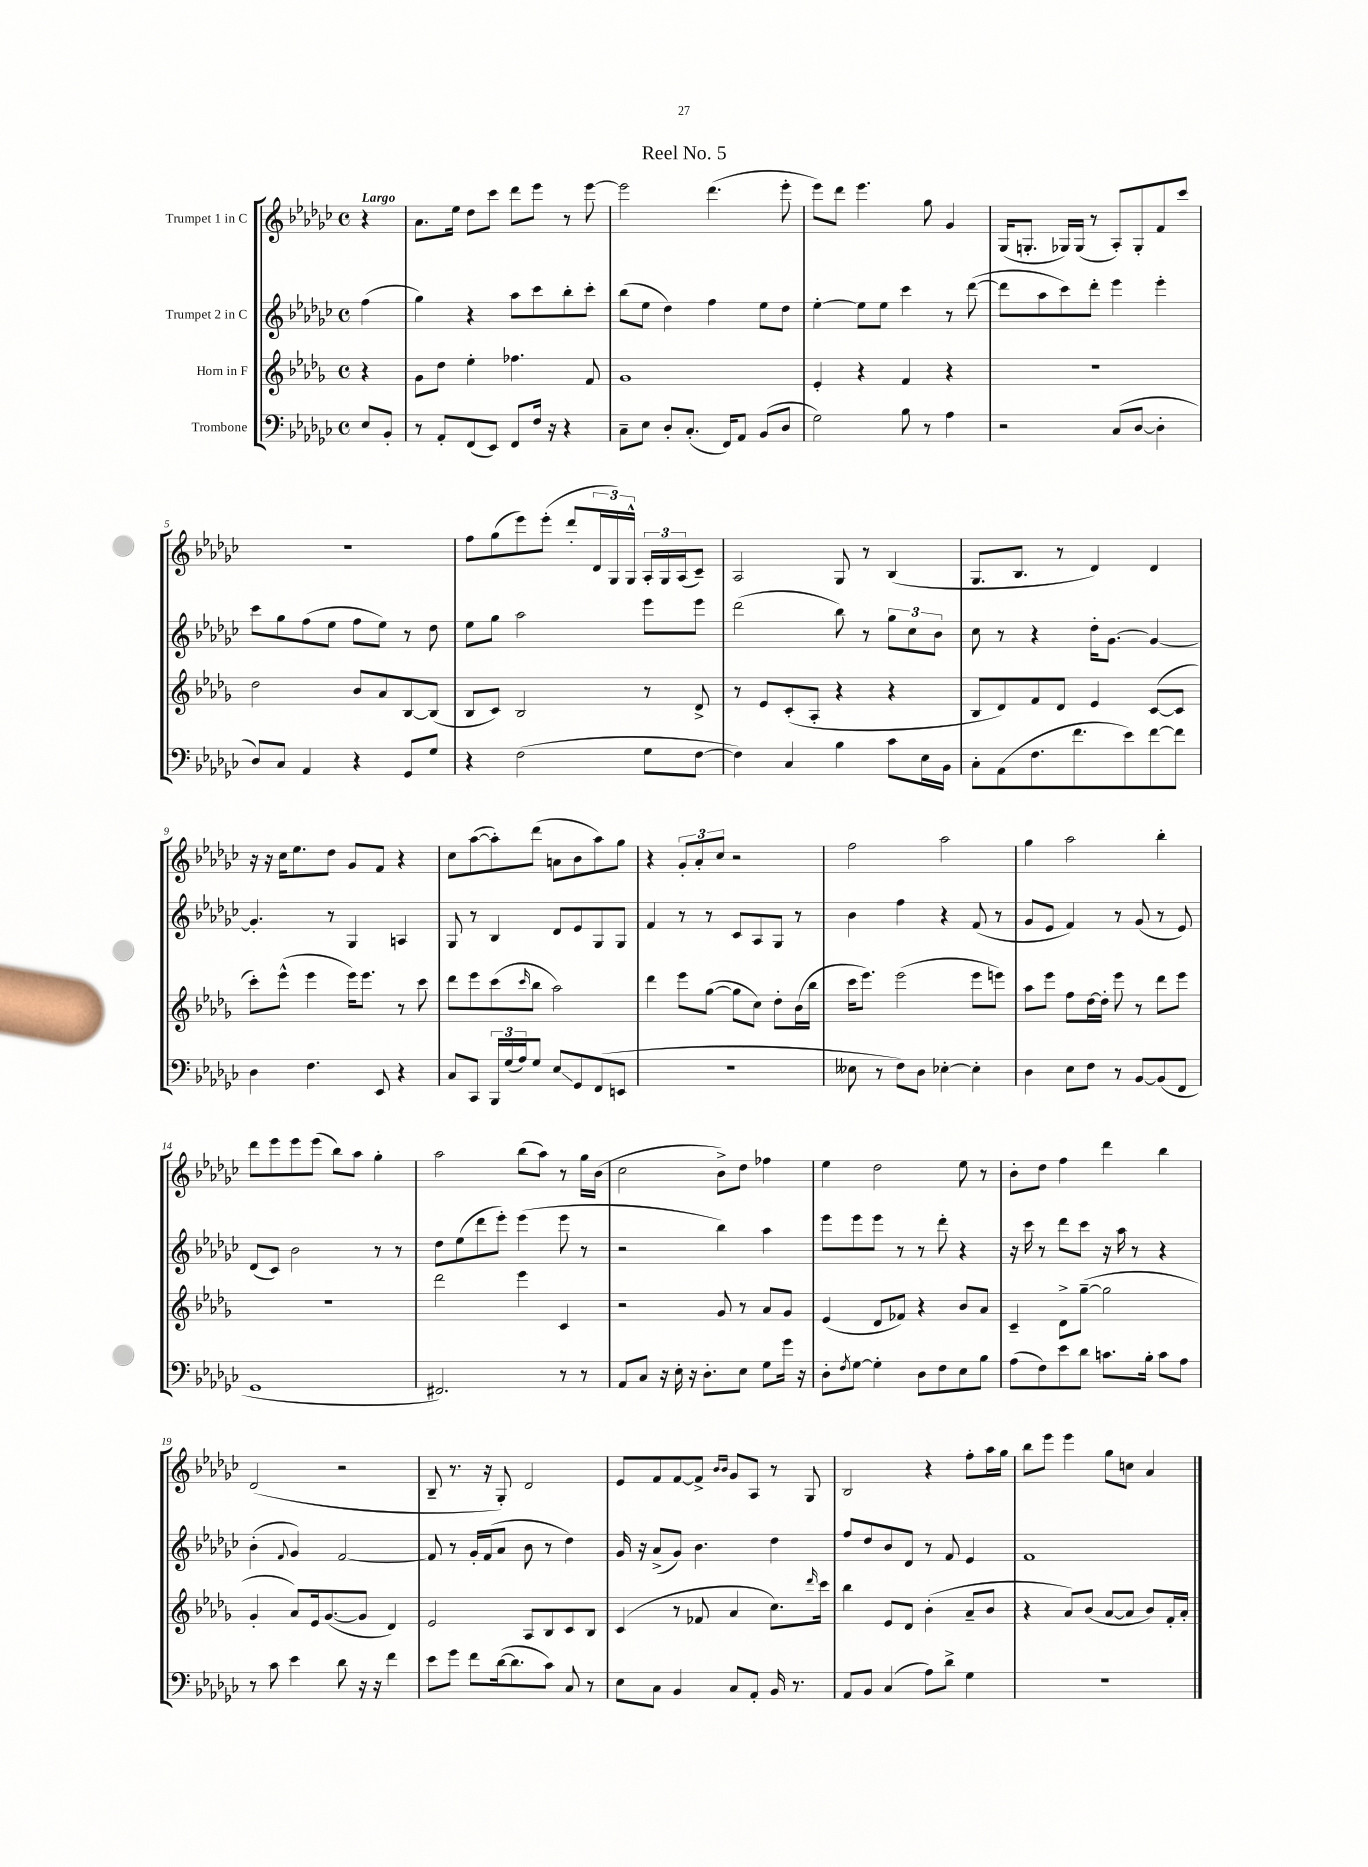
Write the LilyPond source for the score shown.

\header { title = "Reel No. 5" }
<<
\new StaffGroup <<
\new Staff = "s0" \with { instrumentName = "Trumpet 1 in C" } {
    \clef treble \key ges \major \defaultTimeSignature \time 4/4 \partial 4 \tempo "Largo"
    r4 |
    aes'8. ees''16 des''8 ces'''8 des'''8 ees'''8 r8 ees'''8~ |
    ees'''2 des'''4.( ees'''8-. |
    ees'''8) des'''8 ees'''4. ges''8 ges'4 |
    ges16( g8.-. ges16) ges16( r8 aes8-.) ges8-. f'8 ces'''8 |
    R1 |
    f''8 ges''8( ees'''8) ees'''8-.( des'''8-. \tuplet 3/2 { des'16 ges16) ges16-^ } \tuplet 3/2 { aes16-. ges16 aes16( } ces'8--) |
    aes2 ges8 r8 bes4( |
    ges8. bes8. r8 des'4) des'4 |
    r16 r16 ces''16 ees''8. des''8 ges'8 f'8 r4 |
    ces''8 aes''8~( aes''8-.) des'''8( a'8 bes'8 aes''8) ges''8 |
    r4 \tuplet 3/2 { ges'8-. aes'8-. ces''8 } r2 |
    f''2 aes''2 |
    ges''4 aes''2 bes''4-. |
    des'''8 ees'''8 ees'''8 ees'''8( bes''8) aes''8 ges''4-. |
    aes''2 bes''8( aes''8) r8 ges''16 bes'16( |
    ces''2 bes'8->) des''8 fes''4 |
    ees''4 des''2 ees''8 r8 |
    bes'8-. des''8 f''4 des'''4 bes''4 |
    des'2( r2 |
    bes8-- r8. r16 ges8-.) des'2 |
    ees'8 f'8 f'8~ f'8-> \grace { bes'16 bes'16 } ges'8 aes8 r8 ges8 |
    bes2 r4 f''8-. aes''16 ges''16 |
    bes''8 ees'''8 ees'''4 ges''8 c''8 aes'4 \bar "|." |
}
\new Staff = "s1" \with { instrumentName = "Trumpet 2 in C" } {
    \clef treble \key ges \major \defaultTimeSignature \time 4/4 \partial 4
    f''4( |
    ges''4) r4 aes''8 ces'''8 bes''8-. ces'''8-. |
    bes''8( ees''8 des''4) f''4 ees''8 des''8 |
    ees''4~-. ees''8 ees''8 ces'''4 r8 des'''8~( |
    des'''8 aes''8 ces'''8) des'''8-. ees'''4 ees'''4-. |
    ces'''8 ges''8 f''8( ees''8 f''8 ees''8) r8 des''8 |
    ees''8 ges''8 aes''2 ees'''8 ees'''8 |
    des'''2( bes''8) r8 \tuplet 3/2 { ges''8 ces''8 bes'8 } |
    ces''8 r8 r4 des''16-. ges'8.~ ges'4~ |
    ges'4.-. r8 ges4 a4 |
    ges8 r8 bes4 des'8 ees'8 ges8 ges8 |
    f'4 r8 r8 ces'8 aes8 ges8 r8 |
    bes'4 f''4 r4 f'8( r8 |
    ges'8 ees'8 f'4) r8 ges'8( r8 ees'8) |
    des'8( ces'8) bes'2 r8 r8 |
    des''8 ees''8( des'''8 ees'''8-.) ees'''4( ees'''8 r8 |
    r2 bes''4) aes''4 |
    ees'''8 ees'''8 ees'''8 r8 r8 des'''8-. r4 |
    r16 ces'''16 r8 des'''8 ces'''8 r16 aes''16 r8 r4 |
    bes'4-.( \appoggiatura { f'8 } ges'4) f'2~ |
    f'8 r8 ges'16-. f'16( aes'8 bes'8 r8 des''4) |
    ges'16 r16 aes'8->( ges'8) bes'4. des''4 |
    f''8 des''8 bes'8 des'8 r8 f'8 ees'4 |
    f'1 \bar "|." |
}
\new Staff = "s2" \with { instrumentName = "Horn in F" } {
    \clef treble \key des \major \defaultTimeSignature \time 4/4 \partial 4
    r4 |
    ges'8 des''8 ees''4-. fes''4. f'8 |
    ges'1 |
    ees'4-. r4 f'4 r4 |
    R1 |
    des''2 bes'8 aes'8 bes8~ bes8( |
    bes8 c'8) bes2 r8 des'8-> |
    r8 ees'8 c'8-.( aes8-. r4 r4 |
    bes8 des'8) f'8 des'8 ees'4 c'8~( c'8 |
    c'''8-.) ees'''8-^( ees'''4 ees'''16) ees'''8. r8 c'''8 |
    des'''8 ees'''8 c'''8( \grace { c'''16 } bes''8 aes''2) |
    des'''4 ees'''8 ges''8~( ges''8 c''8) des''8-. bes'16( bes''16 |
    c'''16 ees'''8.) ees'''2( ees'''8 e'''8) |
    aes''8 ees'''8 f''8 des''16~ des''16-. ees'''8 r8 des'''8 ees'''8 |
    r1 |
    des'''2 ees'''4 c'4 |
    r2 ges'8 r8 aes'8 ges'8 |
    ees'4( des'8 fes'8) r4 bes'8 aes'8 |
    c'4-- des'8-> ges''8~--( ges''2 |
    ges'4-. aes'8) ees'16 ges'8.~( ges'8 des'4) |
    ees'2 aes8 bes8 c'8 bes8 |
    c'4( r8 fes'8 aes'4 c''8.) \grace { des'''16 } c'''16 |
    bes''4 ees'8 des'8 bes'4-.( aes'8-- bes'8 |
    r4 aes'8) bes'8( aes'8~ aes'8 bes'8) f'16-. aes'16-. \bar "|." |
}
\new Staff = "s3" \with { instrumentName = "Trombone" } {
    \clef bass \key ges \major \defaultTimeSignature \time 4/4 \partial 4
    ees8 bes,8-. |
    r8 aes,8-. f,8( ees,8) f,8 f16 r16 r4 |
    ces8-- ees8 des8-. ces8.-.( f,16) aes,8 bes,8( des8 |
    ges2) bes8 r8 aes4 |
    r2 ces8( des8~ des4-. |
    des8) ces8 aes,4 r4 ges,8 ges8 |
    r4 f2( ges8 f8~ |
    f4) ces4 bes4 ces'8 ees16 bes,16 |
    ces8-. aes,8( f8. f'8. ees'8) f'8~ f'8 |
    des4 f4. ees,8 r4 |
    ces8 ces,8 \tuplet 3/2 { bes,,16 ges16( aes16) } ges8 ees8\glissando ges,8 f,8( e,8 |
    R1 |
    eeses8 r8 f8) des8 ees4~-. ees4-. |
    des4 ees8 f8 r8 bes,8~ bes,8( f,8 |
    ges,1 |
    fis,2.) r8 r8 |
    aes,8 ces8 r16 ees16-. r16 des8.-. ees8 ges8 ges'16 r16 |
    des8-. \acciaccatura { f8 } ges8~ ges4-. des8 f8 ees8 bes8 |
    aes8( f8) ees'8 des'8 c'8. bes16-. c'8 aes8 |
    r8 ces'8 ees'4 des'8 r16 r16 f'4 |
    ees'8 ges'8 f'8 des'16~( des'8. ces'8) ces8 r8 |
    ees8 ces8 bes,4 ces8 aes,8-. bes,16 r8. |
    aes,8 bes,8 ces4( aes8) des'8-> ges4 |
    r1 \bar "|." |
}
>>
>>
